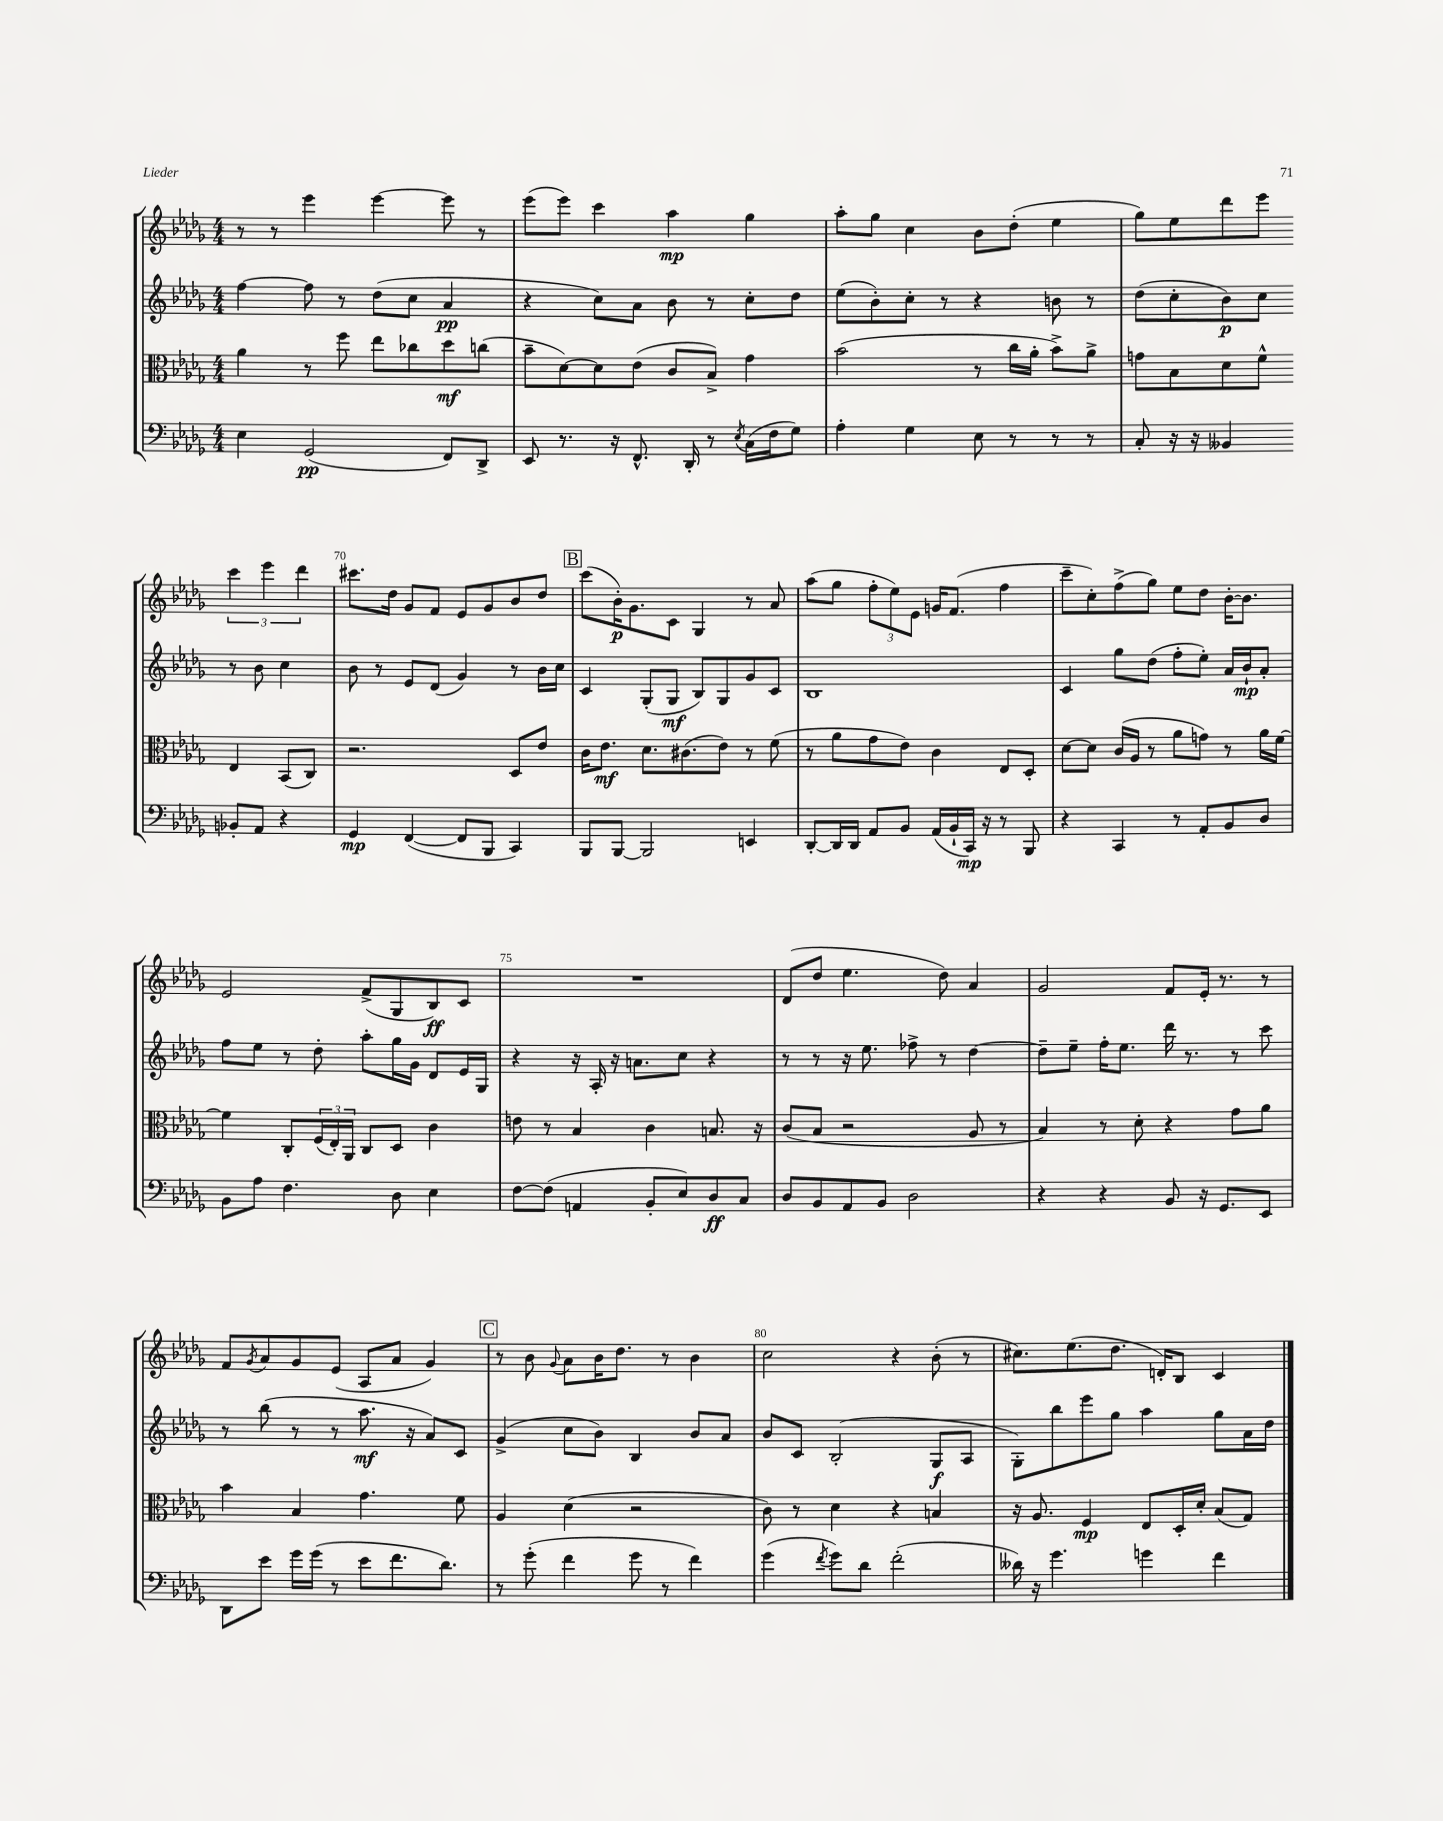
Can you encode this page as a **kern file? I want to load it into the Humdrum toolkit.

**kern	**dynam	**kern	**dynam	**kern	**dynam	**kern	**dynam
*part4	*part4	*part3	*part3	*part2	*part2	*part1	*part1
*staff4	*staff4	*staff3	*staff3	*staff2	*staff2	*staff1	*staff1
*clefF4	*	*clefC3	*	*clefG2	*	*clefG2	*
*k[b-e-a-d-g-]	*	*k[b-e-a-d-g-]	*	*k[b-e-a-d-g-]	*	*k[b-e-a-d-g-]	*
*M4/4	*	*M4/4	*	*M4/4	*	*M4/4	*
=66	=66	=66	=66	=66	=66	=66	=66
4E-\	.	4a-\	.	[4ff\	.	8r	.
.	.	.	.	.	.	8r	.
(2GG-/	pp	8r	.	8ff\]	.	4eee-\	.
.	.	8ff\	.	8r	.	.	.
.	.	8ee-\L	.	(8dd-\L	.	[4eee-\	.
.	.	8cc-X\	.	8cc\J	.	.	.
8FF/L)	.	8dd-\	mf	4a-/	pp	8eee-\]	.
8DD-^/J	.	(8ccn\J	.	.	.	8r	.
=67	=67	=67	=67	=67	=67	=67	=67
8EE-/	.	8b-~\L	.	4r	.	(8eee-\L	.
8.r	.	[8d-\)	.	.	.	8eee-\J)	.
.	.	8d-\]	.	8cc\L)	.	4ccc\	.
16r	.	.	.	.	.	.	.
8.FF^^/	.	(8e-\J	.	8a-\J	.	.	.
.	.	8c/L	.	8b-\	.	4aa-\	mp
16DD-'/	.	.	.	.	.	.	.
8r	.	8B-^/J)	.	8r	.	.	.
8qE-/	.	.	.	.	.	.	.
(16C\LL	.	4g-\	.	8cc'\L	.	4gg-\	.
16F\J	.	.	.	.	.	.	.
8G-\J)	.	.	.	8dd-\J	.	.	.
=68	=68	=68	=68	=68	=68	=68	=68
4A-'\	.	(2b-\	.	(8ee-\L	.	8aa-'\L	.
.	.	.	.	8b-'\)	.	8gg-\J	.
4G-\	.	.	.	8cc'\J	.	4cc\	.
.	.	.	.	8r	.	.	.
8E-\	.	8r	.	4r	.	8b-\L	.
8r	.	16cc\LL	.	.	.	(8dd-'\J	.
.	.	16a-'\JJ	.	.	.	.	.
8r	.	8b-^\L)	.	8bn\	.	4ee-\	.
8r	.	8a-^\J	.	8r	.	.	.
=69	=69	=69	=69	=69	=69	=69	=69
8C'/	.	8gn\L	.	(8dd-\L	.	8gg-\L)	.
16r	.	8B-\	.	8cc'\	.	8ee-\	.
16r	.	.	.	.	.	.	.
4BB--X/	.	8d-\	.	8b-\)	p	8ddd-\	.
.	.	8f^^\J	.	8cc\J	.	8eee-\J	.
8BB-X'/L	.	4E-/	.	8r	.	6ccc\	.
8AA-/J	.	.	.	8b-\	.	.	.
.	.	.	.	.	.	6eee-\	.
4r	.	(8BB-/L	.	4cc\	.	.	.
.	.	.	.	.	.	6ddd-\	.
.	.	8C/J)	.	.	.	.	.
!!LO:LB:g=z
=70	=70	=70	=70	=70	=70	=70	=70
4GG-/	mp	2.r	.	8b-\	.	8.ccc#X\L	.
.	.	.	.	8r	.	.	.
.	.	.	.	.	.	16dd-\Jk	.
([4FF/	.	.	.	8e-/L	.	8g-/L	.
.	.	.	.	(8d-/J	.	8f/J	.
8FF/L]	.	.	.	4g-/)	.	8e-/L	.
8BBB-/J	.	.	.	.	.	8g-/	.
4CC/)	.	8D-/L	.	8r	.	8b-/	.
.	.	8e-/J	.	16b-\LL	.	8dd-/J	.
.	.	.	.	16cc\JJ	.	.	.
!!LO:REH:place=s1:t=B
=71	=71	=71	=71	=71	=71	=71	=71
8BBB-/L	.	16c\KL	.	4c/	.	(8ccc\L	.
.	.	8.e-\J	mf	.	.	.	.
[8BBB-/J	.	.	.	.	.	16b-'\K)	p
.	.	.	.	.	.	8.g-\	.
2BBB-/]	.	8.d-\L	.	(8G-'/L	.	.	.
.	.	.	.	8G-/J	mf	8c\J	.
.	.	(8.c#X\	.	.	.	.	.
.	.	.	.	8B-/L)	.	4G-/	.
.	.	8e-\J)	.	8G-/	.	.	.
4EEn/	.	8r	.	8g-/	.	8r	.
.	.	(8f\	.	8c/J	.	8a-/	.
=72	=72	=72	=72	=72	=72	=72	=72
[8DD-'/L	.	8r	.	1B-	.	(8aa-\L	.
16DD-/L]	.	8a-\L	.	.	.	8gg-\J	.
16DD-/JJ	.	.	.	.	.	.	.
8AA-/L	.	8g-\	.	.	.	12ff'\L	.
.	.	.	.	.	.	12ee-\)	.
8BB-/J	.	8e-\J)	.	.	.	.	.
.	.	.	.	.	.	12e-\J	.
(16AA-/LL	.	4c\	.	.	.	16gn/KL	.
16BB-`/	.	.	.	.	.	(8.f/J	.
16CC/JJ)	mp	.	.	.	.	.	.
16r	.	.	.	.	.	.	.
8r	.	8E-/L	.	.	.	4ff\	.
8BBB-/	.	8D-'/J	.	.	.	.	.
=73	=73	=73	=73	=73	=73	=73	=73
4r	.	[8d-\L	.	4c/	.	8ccc~\L	.
.	.	8d-\J]	.	.	.	8cc'\)	.
4CC/	.	(16c/LL	.	8gg-\L	.	(8ff^\	.
.	.	16A-/JJ	.	.	.	.	.
.	.	8r	.	(8dd-\J	.	8gg-\J)	.
8r	.	8a-\L	.	8ff'\L	.	8ee-\L	.
8AA-'/L	.	8gn\J)	.	8ee-'\J)	.	8dd-\J	.
8BB-/	.	8r	.	16a-/LL	.	[16b-'\KL	.
.	.	.	.	16b-`/J	mp	8.b-\J]	.
8D-/J	.	16a-\LL	.	8a-'/J	.	.	.
.	.	[16f\JJ	.	.	.	.	.
!!LO:LB:g=z
=74	=74	=74	=74	=74	=74	=74	=74
8BB-\L	.	4f\]	.	8ff\L	.	2e-/	.
8A-\J	.	.	.	8ee-\J	.	.	.
4.F\	.	8C'/L	.	8r	.	.	.
.	.	(24F/L	.	8dd-'\	.	.	.
.	.	24E-'/)	.	.	.	.	.
.	.	24AA-/JJ	.	.	.	.	.
.	.	8C/L	.	8aa-'\L	.	(8f^/L	.
8D-\	.	8D-/J	.	16gg-\L	.	8G-/	.
.	.	.	.	16g-\JJ	.	.	.
4E-\	.	4c\	.	8d-/L	.	8B-/)	ff
.	.	.	.	16e-/L	.	8c/J	.
.	.	.	.	16G-/JJ	.	.	.
=75	=75	=75	=75	=75	=75	=75	=75
[8F\L	.	8en\	.	4r	.	1r	.
(8F\J]	.	8r	.	.	.	.	.
4AAn/	.	4B-/	.	16r	.	.	.
.	.	.	.	16A-'/	.	.	.
.	.	.	.	16r	.	.	.
.	.	.	.	8.an\L	.	.	.
8BB-'/L	.	4c\	.	.	.	.	.
8E-/)	.	.	.	8cc\J	.	.	.
8D-/	ff	8.Bn/	.	4r	.	.	.
8C/J	.	.	.	.	.	.	.
.	.	16r	.	.	.	.	.
=76	=76	=76	=76	=76	=76	=76	=76
8D-/L	.	(8c/L	.	8r	.	(8d-/L	.
8BB-/	.	8B-/J	.	8r	.	8dd-/J	.
8AA-/	.	2r	.	16r	.	4.ee-\	.
.	.	.	.	8.ee-\	.	.	.
8BB-/J	.	.	.	.	.	.	.
2D-\	.	.	.	8ff-X^\	.	.	.
.	.	.	.	8r	.	8dd-\)	.
.	.	8A-/	.	[4dd-\	.	4a-/	.
.	.	8r	.	.	.	.	.
=77	=77	=77	=77	=77	=77	=77	=77
4r	.	4B-/)	.	8dd-~\L]	.	2g-/	.
.	.	.	.	8ee-~\J	.	.	.
4r	.	8r	.	16ff'\KL	.	.	.
.	.	.	.	8.ee-\J	.	.	.
.	.	8d-'\	.	.	.	.	.
8BB-/	.	4r	.	16ddd-\	.	8f/L	.
.	.	.	.	8.r	.	.	.
16r	.	.	.	.	.	16e-'/Jk	.
8.GG-/L	.	.	.	.	.	8.r	.
.	.	8g-\L	.	8r	.	.	.
8EE-/J	.	8a-\J	.	8ccc\	.	8r	.
!!LO:LB:g=z
=78	=78	=78	=78	=78	=78	=78	=78
8DD-\L	.	4b-\	.	8r	.	8f/L	.
.	.	.	.	.	.	8qg-/	.
8e-\J	.	.	.	(8bb-\	.	8a-/	.
16g-\LL	.	4B-/	.	8r	.	8g-/	.
(16g-\JJ	.	.	.	.	.	.	.
8r	.	.	.	8r	.	(8e-/J	.
8e-\L	.	4.g-\	.	8.aa-\	mf	8A-/L	.
8.f\	.	.	.	.	.	8a-/J	.
.	.	.	.	16r	.	.	.
.	.	.	.	8a-/L)	.	4g-/)	.
8.d-\J)	.	.	.	.	.	.	.
.	.	8f\	.	8c/J	.	.	.
!!LO:REH:place=s1:t=C
=79	=79	=79	=79	=79	=79	=79	=79
8r	.	4A-/	.	(4g-^/	.	8r	.
(8g-'\	.	.	.	.	.	8b-\	.
.	.	.	.	.	.	8qqg-/	.
4f\	.	(4d-\	.	8cc\L	.	8a-\L	.
.	.	.	.	8b-\J)	.	16b-\K	.
.	.	.	.	.	.	8.dd-\J	.
8g-\	.	2r	.	4B-/	.	.	.
8r	.	.	.	.	.	8r	.
4f\)	.	.	.	8b-/L	.	4b-\	.
.	.	.	.	8a-/J	.	.	.
=80	=80	=80	=80	=80	=80	=80	=80
(4g-\	.	8c\)	.	8b-/L	.	2cc\	.
.	.	8r	.	8c/J	.	.	.
8qf/	.	.	.	.	.	.	.
8g-\L)	.	4d-\	.	(2B-'/	.	.	.
8d-\J	.	.	.	.	.	.	.
(2f'\	.	4r	.	.	.	4r	.
.	.	4Bn/	.	8G-/L	f	(8b-'\	.
.	.	.	.	8A-/J	.	8r	.
=81	=81	=81	=81	=81	=81	=81	=81
16d--X\)	.	16r	.	8G-'\L)	.	8.cc#X\L)	.
16r	.	8.A-/	.	.	.	.	.
4.g-\	.	.	.	8bb-\	.	.	.
.	.	.	.	.	.	(8.ee-\	.
.	.	4F/	mp	8eee-\	.	.	.
.	.	.	.	8gg-\J	.	8.dd-\J	.
4gn\	.	8E-/L	.	4aa-\	.	.	.
.	.	.	.	.	.	16dn'/KL)	.
.	.	16D-'/L	.	.	.	8B-/J	.
.	.	16d-'/JJ	.	.	.	.	.
4f\	.	(8B-/L	.	8gg-\L	.	4c/	.
.	.	8G-/J)	.	16a-\L	.	.	.
.	.	.	.	16dd-\JJ	.	.	.
==	==	==	==	==	==	==	==
*-	*-	*-	*-	*-	*-	*-	*-
